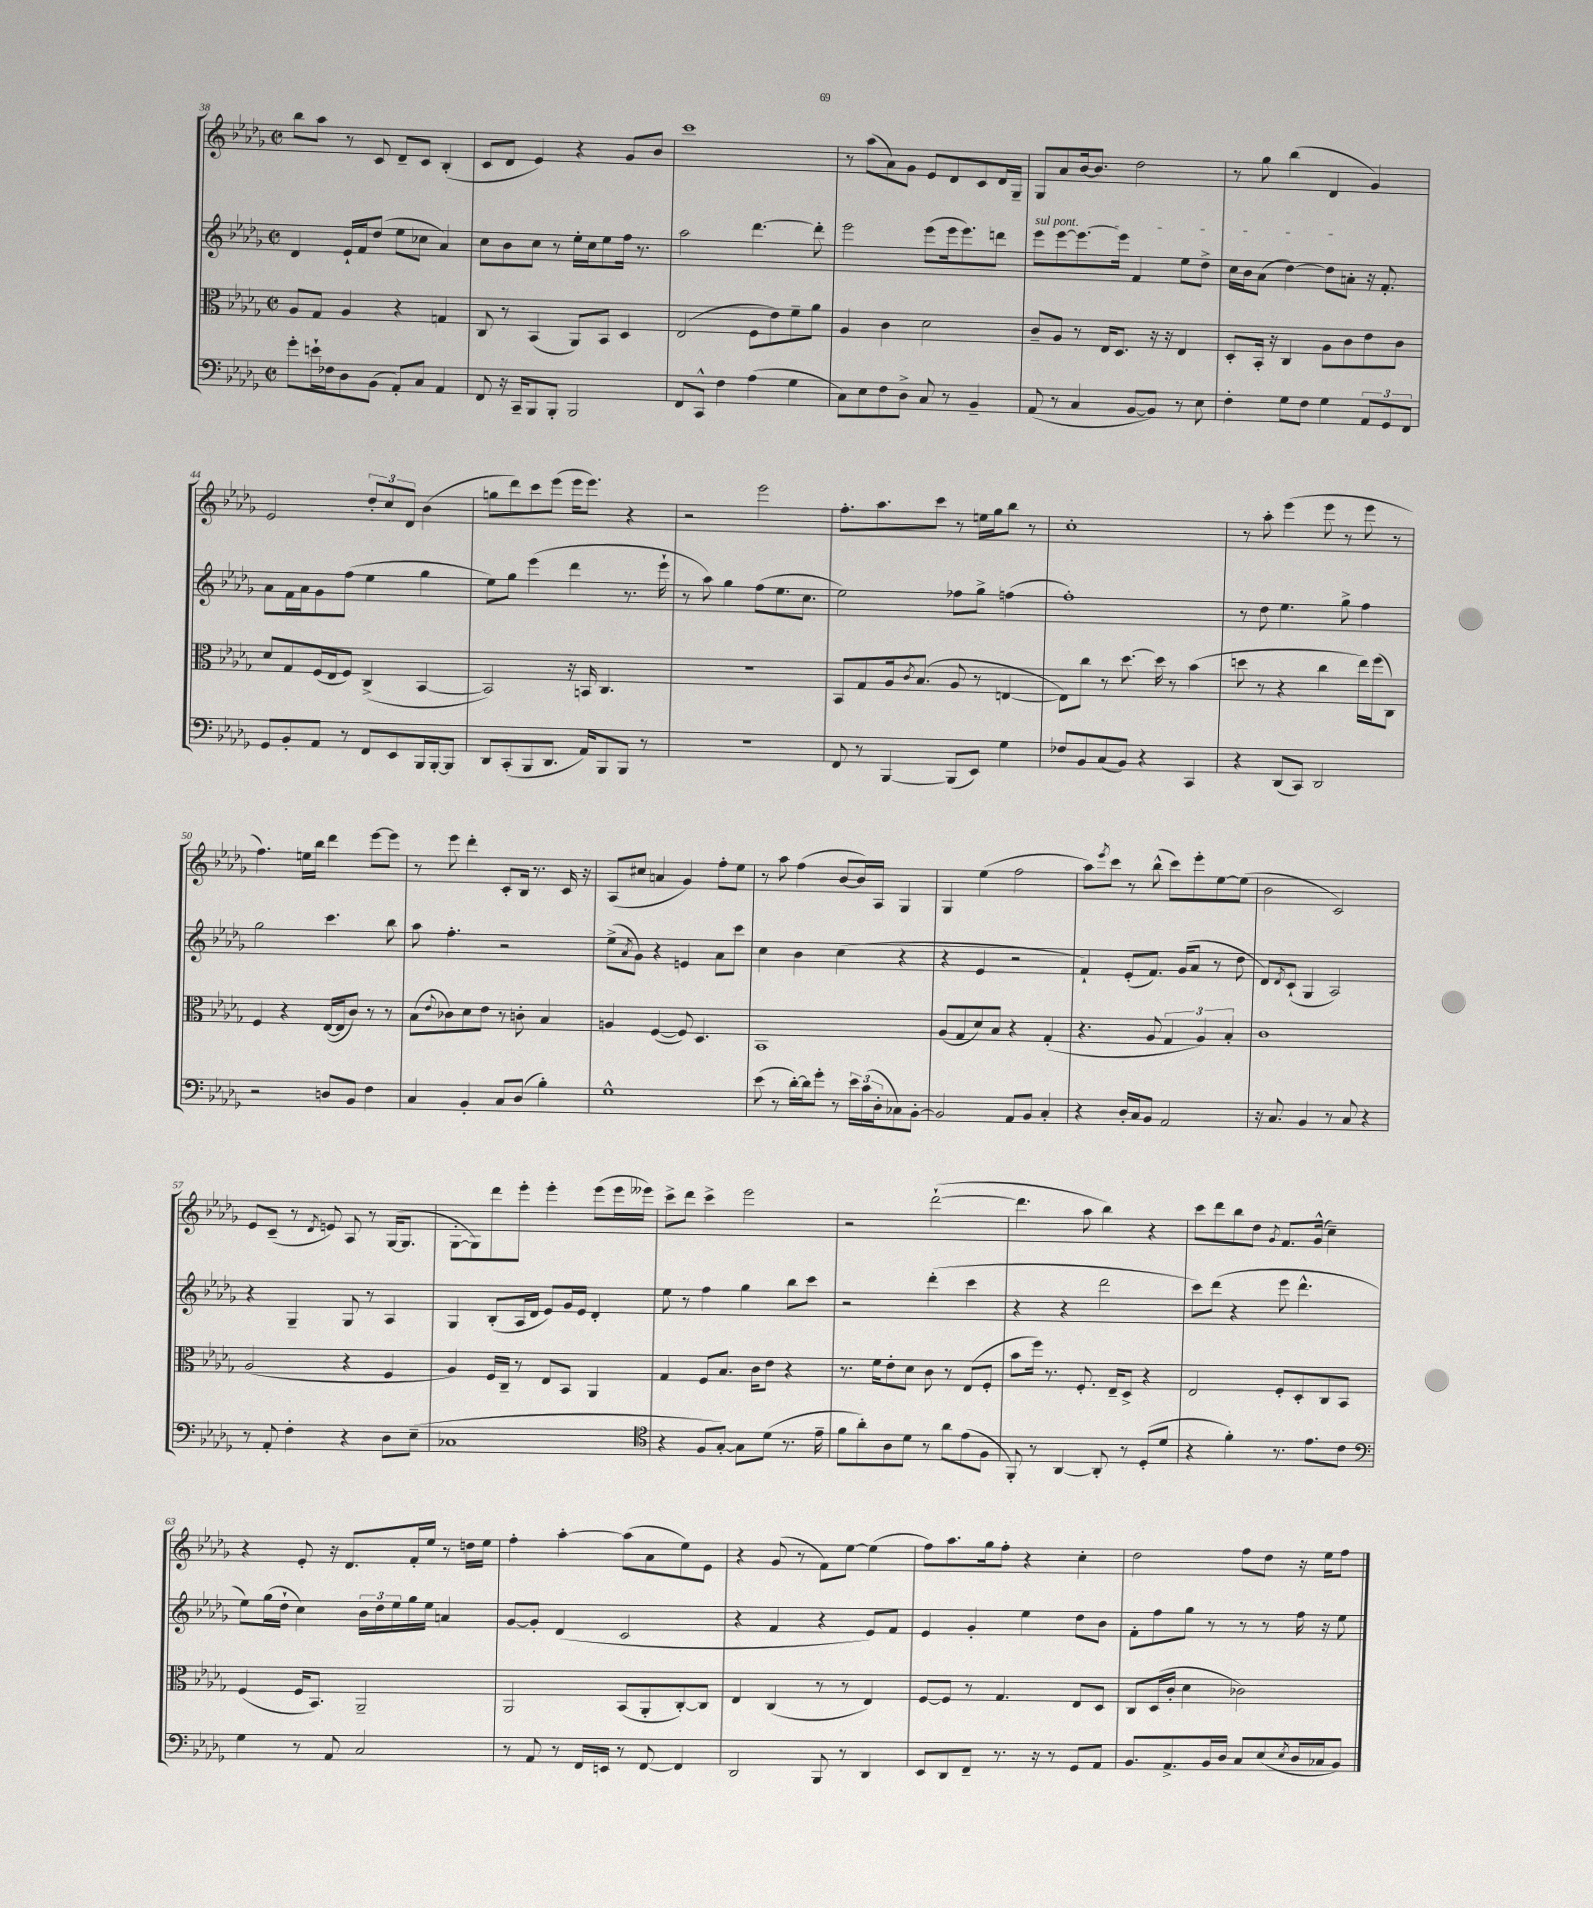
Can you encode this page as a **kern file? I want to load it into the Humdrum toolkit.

**kern	**kern	**kern	**kern
*staff4	*staff3	*staff2	*staff1
*clefF4	*clefC3	*clefG2	*clefG2
*k[b-e-a-d-g-]	*k[b-e-a-d-g-]	*k[b-e-a-d-g-]	*k[b-e-a-d-g-]
*M2/2	*M2/2	*M2/2	*M2/2
*met(c|)	*met(c|)	*met(c|)	*met(c|)
8g-'\L	8A-/L	4d-/	8bb-\L
16e`\L	8G-/J	.	8aa-\J
16F-\J	.	.	.
8D-\	4A-/	16e-`/LL	8r
.	.	16f/J	.
(8BB-\J	.	(8dd-/J	8c/
8AA-'/L)	4r	8ee-\L	8d-~/L
8C/J	.	8cc-\J	8c/J
4AA-/	4G/	4a-/)	(4B-'/
=	=	=	=
8FF/	8C/	8cc\L	8c/L
16r	8r	8b-\	8d-/J
16CC~/LK	.	.	.
8BBB-/	(4BB-/	8cc\J	4e-/)
8BBB-'/J	.	8r	.
2BBB-/	8AA-/L)	16ee-'\LL	4r
.	.	16cc\J	.
.	8BB-/J	8ee-\	.
.	4D-/	16ff\Jk	8g-/L
.	.	8.r	.
.	.	.	8b-/J
=	=	=	=
8FF/L	(2E-/	2aa-\	1ccc
8CC^^/J	.	.	.
4F\	.	.	.
(4A-\	8F\L	[4.ddd-\	.
.	8e-\)	.	.
4G-\	8f~\	.	.
.	8a-\J	8ddd-'\]	.
=	=	=	=
8C\L)	4A-/	2eee-\	8r
8E-\	.	.	(8aa-\L
8F\	4c\	.	8a-\)
8D-^\J	.	.	8g-\J
8C/	2d-\	(8eee-\L	8e-/L
8r	.	16eee-\k	8d-/
.	.	8.eee-\)	.
4BB-~/	.	.	8c/
.	.	8ddd\J	16d-/L
.	.	.	16G-~/JJ
=	=	=	=
(8AA-/	8c~/L	8eee-\L	8G-/L
8r	8A-/J	[8eee-\	8a-/
4C/	8r	8.eee-\_	[16b-/k
.	.	.	8.b-/]J
.	16E-/LK	.	.
.	8.D-/J	16eee-\]Jk	.
[8BB-/L	.	4f/	2dd-\
8BB-/]J)	16r	.	.
.	16r	.	.
8r	4E-/	8ee-\L	.
8E-\	.	8dd-^\J	.
=	=	=	=
4F'\	8D-'/L	16cc\LL	8r
.	.	16b-\J	.
.	16BB-'/Jk	(8a-\J	8gg-\
.	16r	.	.
8G-\L	4C/	[4dd-\)	(4bb-\
8F\J	.	.	.
4G-\	8A-\L	8dd-\]L	4d-/
.	8c\	8a'\J	.
12AA-/L	8e-\	16r	4g-/)
.	.	8.f'/	.
12GG-/	.	.	.
.	8c\J	.	.
12FF/J	.	.	.
=	=	=	=
8GG-/L	8d-/L	8a-\L	2e-/
8BB-'/	8G-/	16f\L	.
.	.	16a-\J	.
8AA-/J	(16F/L	8g-\	.
.	16E-/J	.	.
8r	8F/J)	(8ff\J	.
8FF/L	(4C^/	4ee-\	12dd-'/L
.	.	.	12cc/
8EE-/	.	.	.
.	.	.	12d-/J
16BBB-/L	[4BB-/	4gg-\	(4b-\
[16BBB-'/J	.	.	.
8BBB-/]J	.	.	.
=	=	=	=
8DD-/L	2BB-/])	8ee-\L)	8gg\L
(8CC'/	.	8gg-\J	8ddd-\)
8BBB-/	.	(4eee-\	8ccc\
8.DD-/J	.	.	(8eee-\J
.	16r	4ddd-\	16eee-\LK
16AA-/LK)	16BB/	.	8.eee-\J)
8BBB-/	4.C/	.	.
8BBB-/J	.	8.r	4r
8r	.	.	.
.	.	16eee-`\	.
=	=	=	=
1r	1r	8r	2r
.	.	8aa-\)	.
.	.	4gg-\	.
.	.	(8ff\L	2eee-\
.	.	8.ee-\	.
.	.	8.cc\J	.
=	=	=	=
8FF/	8BB-/L	2ee-\)	8.ff'\L
8r	8G-/	.	.
.	.	.	8.aa-\
[4BBB-/	16A-/k	.	.
.	8qc/	.	.
.	(8.B-/J	.	.
.	.	.	8ccc\J
(8BBB-/]L	8A-/	8ff-\L	8r
8EE-/J)	8r	8gg-^\J	16ee\LL
.	.	.	16gg-\J
4G-\	[4E/	(4ff\	8bb-\J
.	.	.	8r
=	=	=	=
8F-/L	8E\]L)	1ff')	1cc'
8BB-/	8cc\J	.	.
(8C/	8r	.	.
8BB-/J)	[8.dd-\	.	.
4r	.	.	.
.	16dd-\]	.	.
.	8r	.	.
4CC/	(4b-\	.	.
=	=	=	=
4r	8dd\	8r	8r
.	8r	8dd-\	8aa-'\
(8DD-/L	4r	4.ee-\	(4eee-\
8CC/J)	.	.	.
2DD-/	4cc\	.	8eee-\
.	.	8gg-^\	8r
.	16ee-\LL)	4ff\	8eee-\
.	(16ff\J	.	.
.	8C\J)	.	8r
=	=	=	=
2r	4F/	2gg-\	4.ff\)
.	4r	.	.
.	.	.	16ee\LL
.	.	.	16bb-\JJ
8D/L	([16E-/LL	4.ccc\	4ddd-\
.	16E-/]J	.	.
8BB-/J	8c/J)	.	.
4F\	8r	.	[8eee-\L
.	8r	8bb-\	8eee-\]J
=	=	=	=
4C/	(8B-\L	8aa-\	8r
.	8qqe-/	.	.
.	8c-\)	4.ff'\	8eee-\
4BB-'/	8d-\	.	4ddd-'\
.	8e-\J	.	.
8C/L	8r	2r	8c'/L
(8D-/J	8c'\	.	16B-/Jk
.	.	.	8.r
4B-'\)	4B-/	.	.
.	.	.	16c/
.	.	.	16r
=	=	=	=
1G-^^	4A/	(8ee-^\L	(8A-/L
.	.	8qa-/	.
.	.	8g-\J)	8cc#/J
.	([4F/	4r	4a/
.	8F/])	4e/	4g-/)
.	4.D-/	.	.
.	.	8a-\L	8ff'\L
.	.	8ccc\J	8ee-\J
=	=	=	=
(8e-\	1BB-	4cc\	8r
8r	.	.	8aa-\
[16d-'\LL)	.	4b-\	(4ff\
16d-\]J	.	.	.
8g-'\J	.	.	.
8r	.	(4cc\	[8b-/L
24e-\LL	.	.	16b-/]L)
(24c\	.	.	.
.	.	.	16A-/JJ
24D-'\J	.	.	.
8C-\)	.	4r	4G-/
[8BB-'\J	.	.	.
=	=	=	=
2BB-/]	(8A-/L	4r	4G-/
.	8G-/	.	.
.	8d-/)	4e-/	(4ee-\
.	8B-/J	.	.
8AA-/L	4r	2r	2ff\
8BB-/J	.	.	.
4C'/	(4G-'/	.	.
=	=	=	=
4r	4.r	4f`/)	8aa-\L)
.	.	.	8qeee-/
.	.	.	8ccc\J
16D-'/LL	.	(8e-'/L	8r
16C/J	.	.	.
8BB-/J	8A-/	8.f/J)	(8bb-^^\
2AA-/	6G-/	.	8ccc\L)
.	.	(16g-/LK	.
.	.	8a-/J	8eee-'\
.	6A-/)	.	.
.	.	8r	[8ee-\
.	6B-'/	.	.
.	.	8dd-\	(8ee-\]J
=	=	=	=
16r	1c	8d-/L)	2b-\
8.C/	.	.	.
.	.	8qd-/	.
.	.	(8c`/J	.
4BB-/	.	4G-/	.
8r	.	2A-/)	2c/)
8C/	.	.	.
4r	.	.	.
=	=	=	=
8r	(2A-/	4r	8e-/L
8AA-'/	.	.	(8c~/J
4F'\	.	4G-~/	8r
.	.	.	8qd-/
.	.	.	8e/)
4r	4r	8G-/	8A-/
.	.	8r	8r
8D-\L	4F/	4A-/	([16G-/LK
.	.	.	8.G-/]J
(8E-~\J	.	.	.
=	=	=	=
1C-	4A-/)	4G-/	[8G-'\L
.	.	.	8G-\])
.	16F/LL	(8B-'/L	8ddd-\
.	16C~/JJ	.	.
.	8r	16A-/L	8eee-'\J
.	.	16d-/JJ	.
.	8E-/L	8e-/L)	4eee-'\
.	8BB-/J	16g-/L	.
.	.	16e-/JJ	.
.	4AA-/	4d-'/	(8eee-\L
.	.	.	16eee-\L
.	.	.	16eee--\JJ)
=	=	=	=
*clefC4	*	*	*
4r	4G-/	8ee-\	8ccc^\L
.	.	8r	8ddd-\J
8F/L	8F/L	4ff\	4ccc^\
[8G-'/J)	8.B-/J	.	.
8G-\]L	.	4gg-\	2eee-\
.	16c\LK	.	.
(8d-\J	8e-\J	.	.
8.r	4r	8bb-\L	.
.	.	8ccc\J	.
16e-~\	.	.	.
=	=	=	=
8f\L	8.r	2r	2r
8a-'\)	.	.	.
.	16f\LK	.	.
8A-\	8e-'\	.	.
8d-\J	8d-\J	.	.
8r	8c\	(4ddd-'\	([2ddd-`\
8a-\L	8r	.	.
(8e-\	(8E-/L	4ccc\	.
8F\J	8F'/J	.	.
=	=	=	=
8FF'/)	8b-\L	4r	4.ddd-\]
8r	16ff\Jk)	.	.
.	8.r	.	.
[4AA-/	.	4r	.
.	8.F'/	.	8aa-\
8AA-'/]	.	2ddd-\	4bb-\)
.	16E-~/LK	.	.
8r	8D-^/J	.	.
(8D-'/L	4r	.	4r
8d-/J	.	.	.
=	=	=	=
4r	2E-/	8ccc\L)	8ccc\L
.	.	(8ddd-\J	8ddd-\
4f'\)	.	4r	8bb-\
.	.	.	8dd-\J
.	.	.	8qg-/
8.r	8F'/L	8eee-\	8.f/L
.	8D-'/	4.ddd-^^\	.
8.e-\L	.	.	(16g-^^/Jk
.	8C/	.	4cc~\)
8c\J	8BB-/J	.	.
=	=	=	=
*clefF4	*	*	*
4G-\	(4F/	8ee-\L)	4r
.	.	(16gg-\L	.
.	.	16dd-`\JJ	.
8r	16F/LK	4cc\)	8e-'/
.	8.BB-/J)	.	.
8AA-/	.	.	16r
.	.	.	8.d-/L
2C/	2AA-~/	24b-\LL	.
.	.	24dd-\	.
.	.	24ee-\	.
.	.	16gg-\	16f'/L
.	.	16ee-\JJ	16ee-/JJ
.	.	4a/	8r
.	.	.	16dd\LL
.	.	.	16ee-\JJ
=	=	=	=
8r	2AA-/	[8g-/L	4ff'\
8AA-/	.	8g-'/]J	.
8r	.	(4d-/	[4aa-'\
16FF/LL	.	.	.
16EE/JJ	.	.	.
8r	(8BB-/L	2c/	(8aa-\]L
[8FF/	8AA-'/	.	8a-\
4FF/]	[8C'/)	.	8ee-\)
.	8C/]J	.	8e-\J
=	=	=	=
2DD-/	4E-/	4r	4r
.	(4C/	4f/	(8g-/
.	.	.	8r
8BBB-/	8r	4r	8f\L)
8r	8r	.	[8ee-\J
4DD-/	4E-/)	8e-/L)	(4ee-\]
.	.	8f/J	.
=	=	=	=
8EE-/L	[8F/L	4e-/	8ff\L)
8DD-/	8F/]J	.	8.aa-\
8FF~/J	8r	4g-'/	.
.	.	.	16gg-\k
8.r	4.G-/	.	8ff'\J
.	.	4ee-\	4r
16r	.	.	.
8r	.	.	.
8GG-/L	8E-/L	8dd-\L	4cc'\
8AA-/J	8D-/J	8b-\J	.
=	=	=	=
8.BB-/L	8C/L	8f'\L	2dd-\
.	(16D-/L	8ff\	.
8.AA-^/	16c'/JJ	.	.
.	4d-\	8gg-\J	.
16BB-/L	.	8r	.
16D-/JJ	.	.	.
8C/L	2c-\)	8r	8ff\L
(8E-/	.	8r	8dd-\J
8qE-/	.	.	.
16D-/L	.	16ff\	16r
16C-/J	.	16r	16ee-\LK
8BB-/J)	.	8ee-\	8ff\J
==	==	==	==
*-	*-	*-	*-
